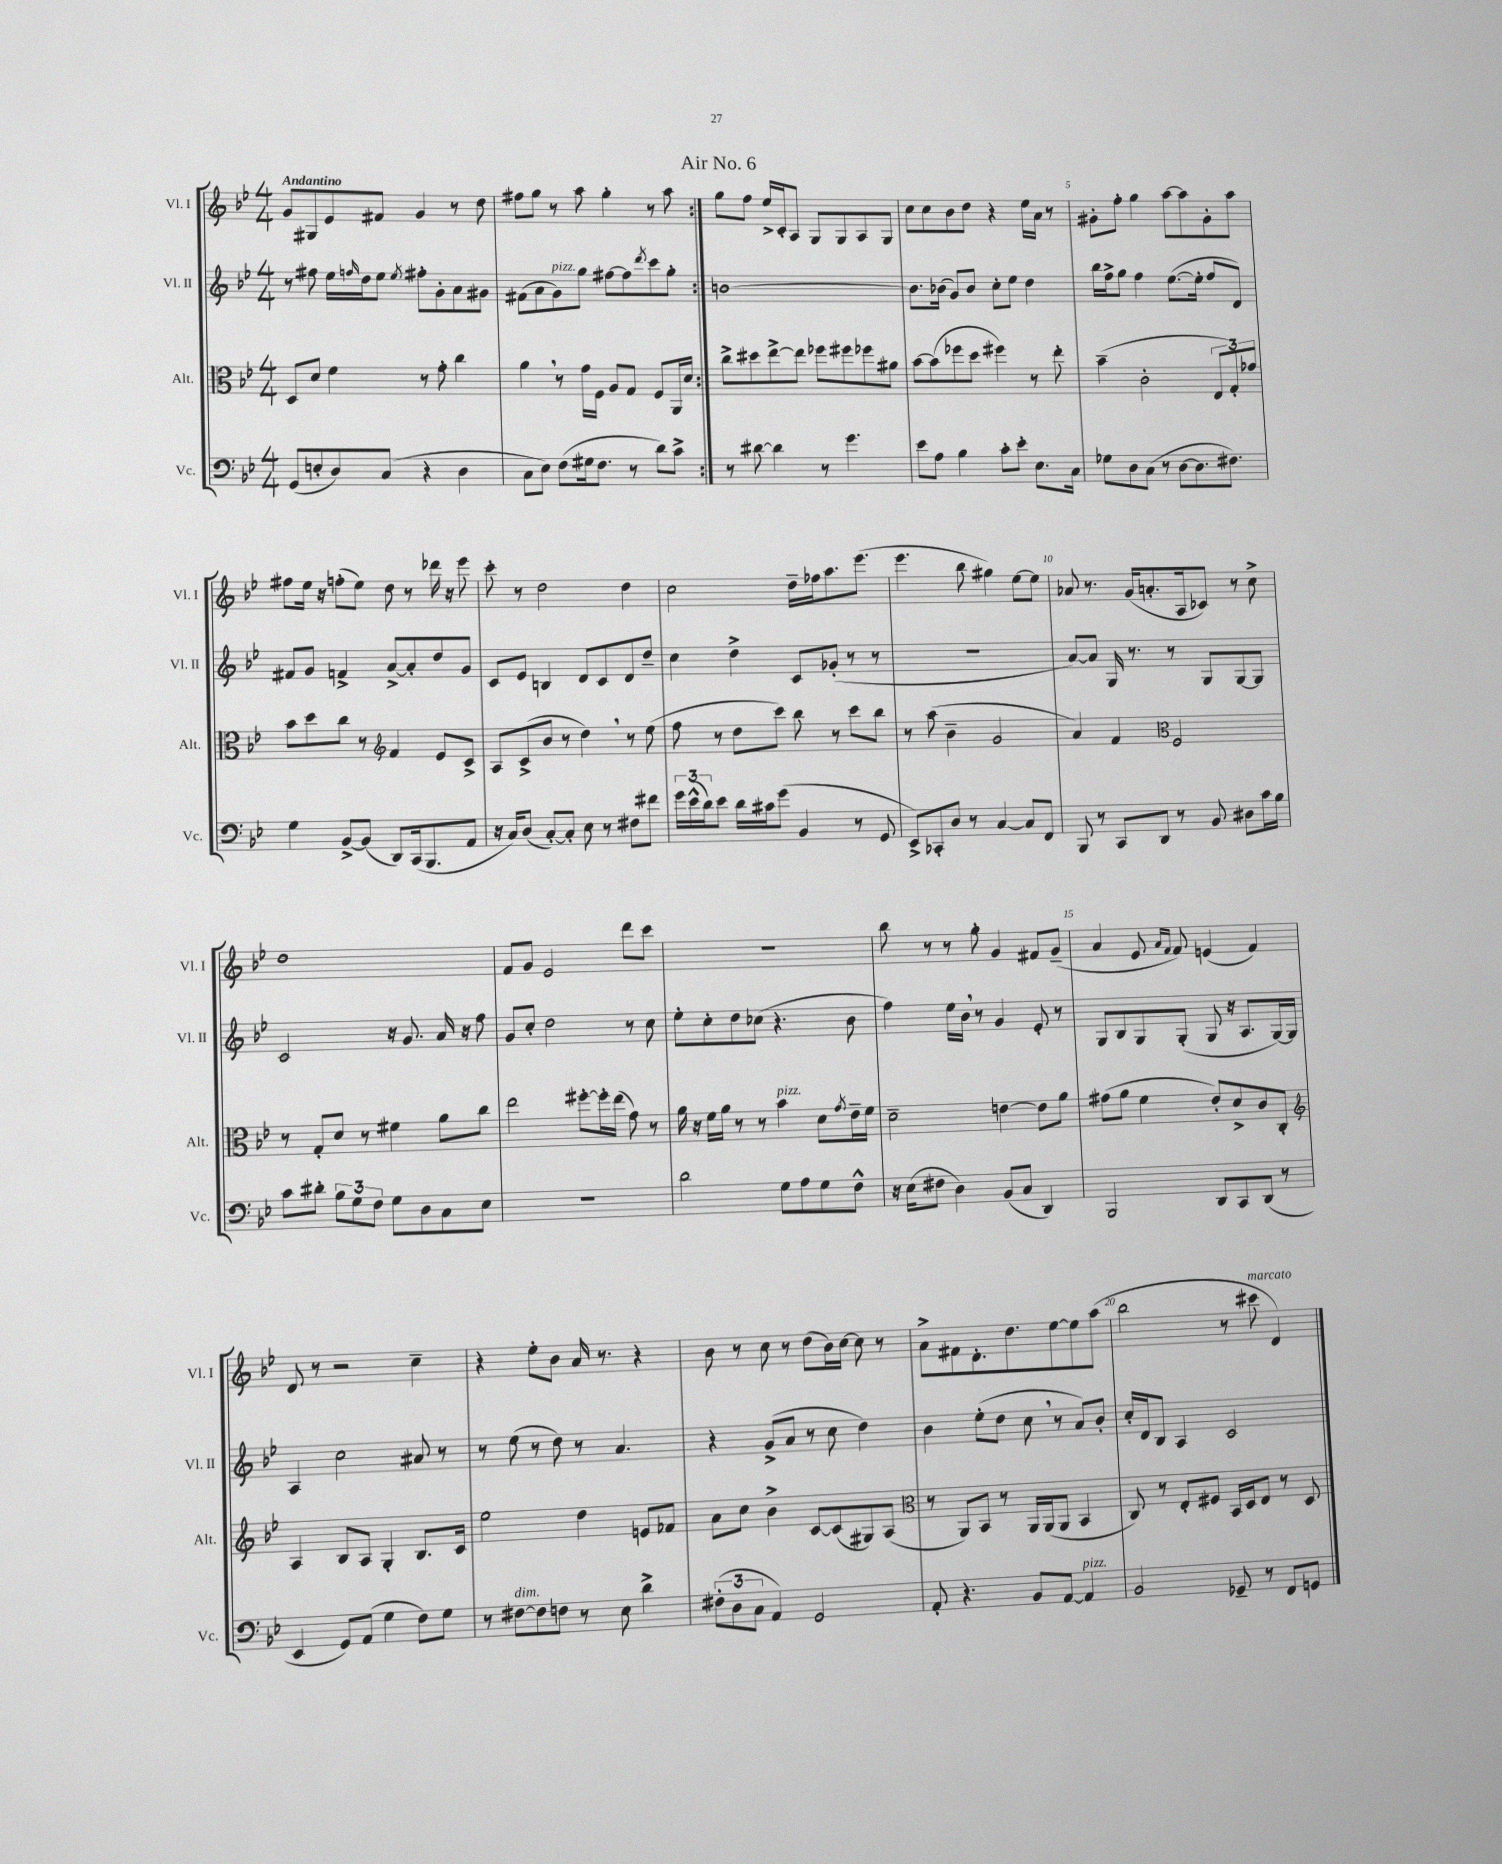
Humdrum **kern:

**kern	**kern	**kern	**kern
*part4	*part3	*part2	*part1
*staff4	*staff3	*staff2	*staff1
*I"Vc.	*I"Alt.	*I"Vl. II	*I"Vl. I
*I'Vc.	*I'Alt.	*I'Vl. II	*I'Vl. I
*clefF4	*clefC3	*clefG2	*clefG2
*k[b-e-]	*k[b-e-]	*k[b-e-]	*k[b-e-]
*M4/4	*M4/4	*M4/4	*M4/4
=1	=1	=1	=1
!	!	!	!LO:TX:a:B:t=Andantino
(8GG/L	8D/L	8r	8g/L
8En'/	8d/J	8ff#X\	8G#X/
8D/)	4f\	16ee-\LL	8e-/
.	.	16qqffn/	.
.	.	16dd\J	.
(8C/J	.	8ee-\J	8f#X/J
.	.	8qee-/	.
4r	8r	8ff#X'\L	4g/
.	8g'\	8g'\	.
4D\	4cc\	8a\	8r
.	.	8g#X\J	8dd\
=2	=2	=2	=2
8C\L	4a,\	(8f#X\L	8ff#X\L
8E-\J)	.	8a\	8gg\J
!	!	!LO:TX:a:i:t=pizz.	!
(8F\L	8r	8g\)	8r
16G#X\k	16g\LL	8gg\J	8aa\
8.F\J	16F\JJ	.	.
.	8A/L	[8ff#X\L	4gg'\
8r	8G/J	8ff#\]	.
.	.	8qddd/	.
8d\L)	8F/L	8ccc\	8r
8c^\J	16AA/L	8gg'\J	8aa\
.	16d/JJ	.	.
=3:|!	=3:|!	=3:|!	=3:|!
8r	8cc^\L	[1bn	8gg\L
[8d#X\	8dd#X\	.	8ff\J
4d#\]	[8ee-^\	.	16ee-^/LL
.	.	.	16c'/J
.	8ee-\J]	.	8A/J
8r	8ff-X\L	.	8G/L
4.g\	8ff#X\	.	8G/
.	8ff-X\	.	8A/
.	8a#X\J	.	8G/J
=4	=4	=4	=4
8e-\L	[8b-\L	8.b\L]	8cc\L
8A\J	(8b-\]	.	8cc\
.	.	(16b-X\Jk	.
4B-\	8ff-X\	8g/L)	8b-\
.	8dd\J	8b-/J	8dd\J
8c'\L	4ff#X\)	8cc'\L	4r
8e-'\J	.	8ee-\J	.
8.E-\L	8r	4dd\	16ee-\LL
.	.	.	16a\JJ
.	8ee-'\	.	8r
16C\Jk	.	.	.
=5	=5	=5	=5
8G-X\L	(4b-~\	16bb-\LL	8g#X'\L
.	.	16ff^\J	.
8D\	.	8gg\J	8ff'\J
(8C\J	2c'\	4ff\	4gg\
8r	.	.	.
[8D\L	.	([8.ee-\L	[8aa\L
8.D\]	.	.	8aa\]
.	.	16ee-'\Jk]	.
.	12E-/L	8ff/L	8g#'\
8.F#X\J)	.	.	.
.	12G'/)	.	.
.	.	8d/J)	8aa\J
.	12g-X/J	.	.
!!LO:LB:g=z
=6	=6	=6	=6
4G\	8b-\L	8f#X/L	8ff#X\L
.	8dd\	8g/J	16ee-\Jk
.	.	.	16r
[8BB-^/L	8cc\J	4fn^/	(8ffn'\L
(8BB-/J]	8r	.	8ee-\J)
*	*clefG2	*	*
8DD/L)	4f/	[8a^/L	8dd\
(16CC/k	.	8a'/]	8r
8.BBB-/	.	.	.
.	8e-/L	8dd/	16ddd-X\
.	.	.	16r
8AA/J	8c^/J	8g/J	8eee-\
=7	=7	=7	=7
16r	8A/L	8c/L	8ccc'\
16C/KL)	.	.	.
(8D/J	(8c^/	8e-/J	8r
[8C'/L)	8b-/J	4Bn/	2dd\
8C'/J]	8r	.	.
8E-\	4dd,\)	8d/L	.
8r	.	8c/	.
8F#X\L	8r	8d/	4dd\
8f#X\J	(8ee-\	8dd~/J	.
=8	=8	=8	=8
24g\LL	8ff\	4cc\	2cc\
(24e-^^\	.	.	.
24d\J)	.	.	.
8e-\J	8r	.	.
16d\LL	8dd\L	4dd^\	.
16c#X\J	.	.	.
(8g\J	8ccc\J)	.	.
4BB-/	8bb-\	8c/L	16dd~\LL
.	.	.	16ff-X\J
.	8r	(8g-X'/J	8.aa\
8r	8ccc\L	8r	.
.	.	.	(8.eee-\J
8GG/	8bb-\J	8r	.
=9	=9	=9	=9
8EE-^/L)	8r	1r	4.eee-\
8CC-X'/	(8aa\	.	.
8D/J	4b-~\	.	.
8r	.	.	8bb-\
[4C/	2g/	.	4gg#X\)
8C/L]	.	.	[8ee-\L
8FF/J	.	.	8ee-\J]
=10	=10	=10	=10
8BBB-/	4a/)	[8a/L)	8a-X/
8r	.	8a/J]	8.r
8CC/L	4f/	16G/	.
.	.	8.r	(16g/KL
8DD/J	.	.	8.an'/
*	*clefC3	*	*
8r	2F/	8r	.
.	.	.	16A/k
8BB-/	.	8G/L	8c-X/J)
8D#X\L	.	[8G/	8r
16c\L	.	8G/J]	8cc^\
16B-\JJ	.	.	.
!!LO:LB:g=z
=11	=11	=11	=11
8c\L	8r	2c/	1dd
8d#X'\J	8G'/L	.	.
12B-\L	8d/J	.	.
12G\	.	.	.
.	8r	.	.
12F\J	.	.	.
8G\L	4f#X\	16r	.
.	.	8.g/	.
8D\	.	.	.
8C\	8a\L	16a/	.
.	.	16r	.
8E-\J	8cc\J	8ff\	.
=12	=12	=12	=12
1r	2ee-\	8g/L	8f/L
.	.	8cc'/J	8g/J
.	.	2dd\	2e-/
.	[8ff#X'\L	.	.
.	16ff#'\L]	.	.
.	(16ee-\JJ	.	.
.	8g\)	8r	8ddd\L
.	8r	8cc\	8ccc\J
=13	=13	=13	=13
2d\	16a\	8ee-'\L	1r
.	16r	.	.
.	16f\LL	8cc'\	.
.	16a\JJ	.	.
.	8r	8dd\	.
.	8r	(8cc-X\J	.
!	!LO:TX:a:i:t=pizz.	!	!
8G\L	4b-\	4.r	.
8A\	.	.	.
8G\	8d\L	.	.
.	8qg/	.	.
8F^^\J	16e-~\L	8b-\	.
.	16f\JJ	.	.
=14	=14	=14	=14
16r	2d~\	4ff\)	8bb-\
(16E-\KL	.	.	.
8F#X\J	.	.	8r
4D\)	.	16ee-\LL	8r
.	.	16b-,\JJ	.
.	.	8r	8gg'\
(8BB-/L	[4en\	4g/	4g/
8C/J	.	.	.
4DD/)	8e\L]	8e-'/	8f#X/L
.	8a\J	8r	(8g~/J
=15	=15	=15	=15
2BBB-/	(8g#X\L	8G/L	4a/
.	8a\J	8B-/	.
.	4f\	8G/	8e-/
.	.	.	16qqa/LL
.	.	.	16qqf/JJ
.	.	(8G'/J	8f/)
8DD/L	8e-'/L)	8G/	(4en/
8CC/	8d^/	16r	.
.	.	8.A/L	.
(8DD/J	8c/	.	4f/)
8r	8C'/J	[16G/L)	.
.	.	16G/JJ]	.
!!LO:LB:g=z
=16	=16	=16	=16
*	*clefG2	*	*
4EE-/	4A/	4A/	8d/
.	.	.	8r
8GG/L)	8B-/L	2cc\	2r
(8AA/J	8A/J	.	.
4G\	4G'/	.	.
8F\L)	8.B-/L	8a#X/	4cc~\
8G\J	.	8r	.
.	16c/Jk	.	.
=17	=17	=17	=17
8r	2ee-\	8r	4r
!LO:TX:a:i:t=dim.	!	!	!
[8F#X\L	.	(8ee-\	.
8F#\]	.	8r	8ee-'\L
8Fn\J	.	8dd\)	8b-\J
8r	4dd\	8r	16a/
.	.	.	8.r
8E-\	.	4.a/	.
4d^\	8en/L	.	4r
.	8f-X/J	.	.
=18	=18	=18	=18
(12F#X'\L	8a\L	4r	8b-\
12D\	.	.	.
.	8cc\J	.	8r
12C\J	.	.	.
4AA/)	4b-^\	(8g^/L	8cc\
.	.	8a/J	8r
2GG/	[8c/L	8r	(8dd\L
.	(8c/]	8cc\	16b-\L)
.	.	.	[16cc\JJ
.	8G#X/)	4dd\)	8cc\]
.	(8A/J	.	8r
=19	=19	=19	=19
*	*clefC3	*	*
8AA'/	8r	4b-\	8a^\L
4.r	8AA/L)	.	8f#X\
.	8BB-/J	(8ee-'\L	8.d'\
.	8r	8dd\J	.
.	.	.	8.dd\
8BB-/L	16AA/LL	8cc,\	.
.	(16AA/J	.	.
[8AA/J	8AA/J	8r	[8ee-\
!LO:TX:a:i:t=pizz.	!	!	!
4AA/]	4BB-/	8a/L)	8ee-\]
.	.	8b-'/J	(8aa\J
=20	=20	=20	=20
2BB-/	8C/)	16cc'/LL	2bb-\
.	.	16d/J	.
.	8r	8B-/J	.
.	8E-'/L	4A/	.
.	8F#X/J	.	.
8GG-X~/	16BB-/LL	2c/	8r
.	16D/J	.	.
!	!	!	!LO:TX:a:i:t=marcato
8r	8E-/J	.	8ccc#X\
8FF/L	8r	.	4d/)
8GGn/J	8D/	.	.
==	==	==	==
*-	*-	*-	*-
